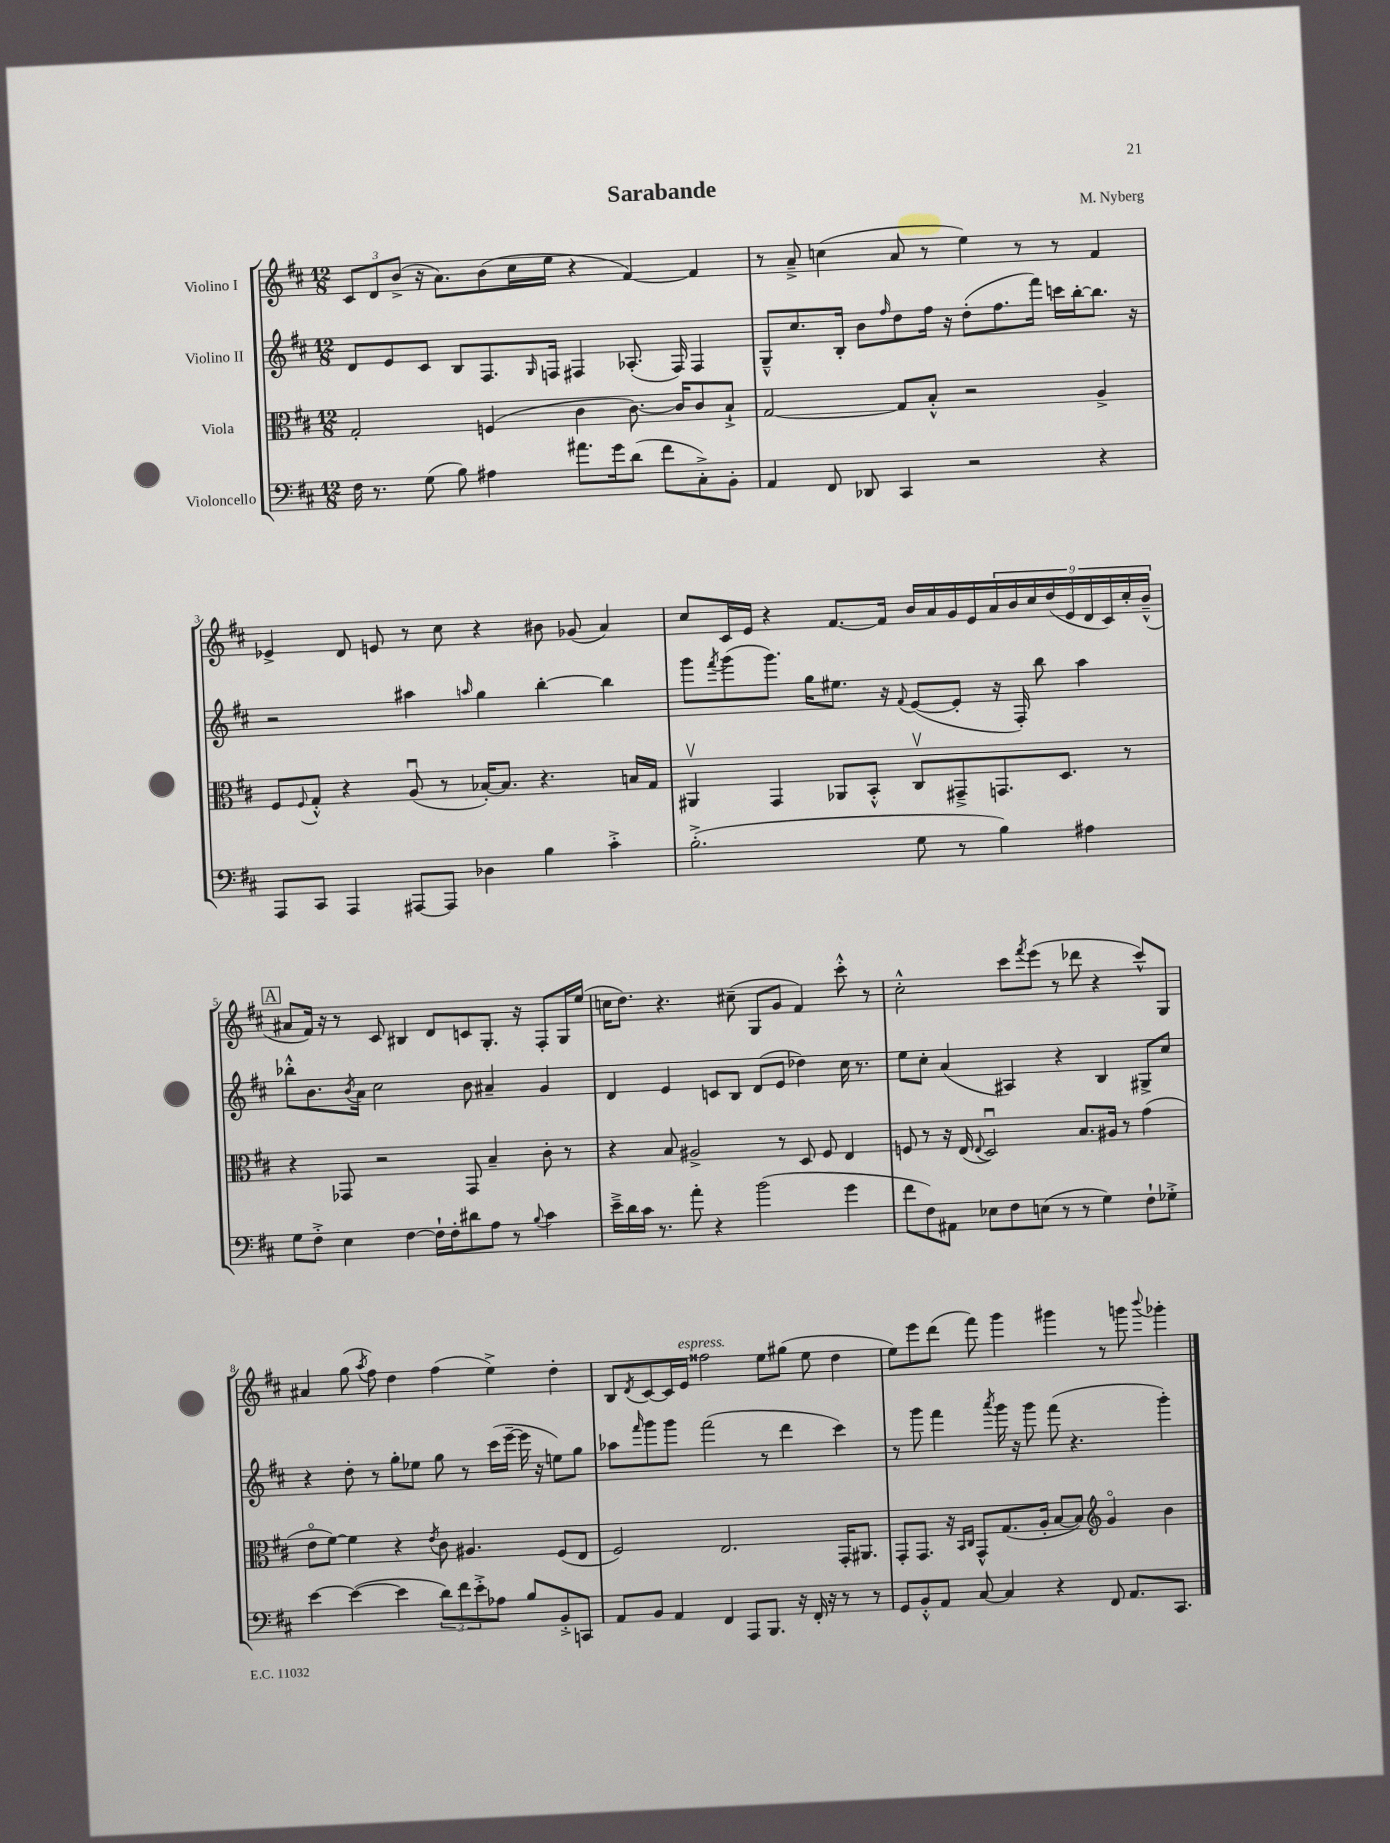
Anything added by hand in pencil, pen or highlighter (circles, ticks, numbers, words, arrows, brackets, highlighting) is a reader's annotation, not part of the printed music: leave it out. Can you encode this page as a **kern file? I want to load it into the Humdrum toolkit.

**kern	**kern	**kern	**kern
*staff4	*staff3	*staff2	*staff1
*clefF4	*clefC3	*clefG2	*clefG2
*k[f#c#]	*k[f#c#]	*k[f#c#]	*k[f#c#]
*M12/8	*M12/8	*M12/8	*M12/8
16F#	2G'	8d	12c#
8.r	.	.	.
.	.	.	12d
.	.	8e	.
.	.	.	(12b^
(8G	.	8c#	16r
.	.	.	8.a)
8B)	.	8B	.
4A#	(4F	8.F#	(8b
.	.	.	16cc#
.	.	16qqG	.
.	.	16F	16ee
8.a#	4c#	4F#	4r
16g	.	.	.
(8d	[8.c#)	(8.A-'	[4f#)
8f#	.	.	.
.	16c#]	16F#)	.
8C#'^)	8c#	4F#	4f#]
8BB'	8B`^	.	.
=	=	=	=
4AA	[2G	8G~^^	8r
.	.	8.cc#	8a~^
8FF#	.	.	(4cc
.	.	16B'	.
8DD-	.	8b	.
.	.	16qqff#	.
4CC#	8G]	8dd	8a
.	8B'^^	16ff#	8r
.	.	16r	.
2r	2r	(8dd'	4ee)
.	.	8.ff#	.
.	.	.	8r
.	.	16fff#)	.
.	.	16ccc	8r
.	.	[16bb'	.
4r	4A^	8.bb]	4f#
.	.	16r	.
=	=	=	=
8AAA	8F#	2r	4e-^
.	8qqF#	.	.
8CC#	8G'^^	.	.
4AAA	4r	.	8d
.	.	.	8e
[8AAA#	(8Au	4aa#	8r
8AAA#]	8r	.	8cc#
.	.	16qqaa	.
4D-	[16B-')	4gg	4r
.	8.B-]	.	.
4B	4.r	[4bb'	8b#
.	.	.	(8g-
4c#'^	.	4bb]	4a)
.	16B	.	.
.	16G	.	.
=	=	=	=
(2.B'^	4AA#v	8ggg	8cc#
.	.	8qfff#	.
.	.	(8ggg	16c#
.	.	.	16e
.	4GG	8.ggg)	4r
.	.	16gg	.
.	8AA-	8.ee#	[8.f#
.	8BB'^^	.	.
.	.	16r	16f#]
.	.	8qqf#	.
8G	8C#v	([8e	16b
.	.	.	16a
8r	8GG#~^	8e']	16g
.	.	.	16e
4B)	8.GG	16r	18a
.	.	.	18b
.	.	16F#')	.
.	.	.	18cc#
.	.	8bb	.
.	.	.	(18dd
.	8.D	.	.
.	.	.	18e
4A#	.	4aa	.
.	.	.	18d
.	.	.	18c#)
.	8r	.	.
.	.	.	18cc#'
.	.	.	(18b~^^
=	=	=	=
8G	4r	8bb-'^^	8a#
8F#'^	.	8.b	16f#)
.	.	.	16r
4E	8GG-	.	8r
.	.	8qb	.
.	.	16a	.
.	2r	2cc#	8c#
[4F#	.	.	4B#
16F#`]	.	.	8d
16F#'	.	.	.
8d#	8GG-	8b	8c
8A	4B~	4a#~	8.G'
8r	.	.	.
.	.	.	16r
8qqB	.	.	.
4c#	8c#'	4g	8F#'
.	8r	.	16G
.	.	.	(16ee
=	=	=	=
16e~^	4r	4d	16cc
16d	.	.	8.dd)
16c#	.	.	.
8.r	.	.	.
.	8B	4e	4.r
8a'	2A#^	.	.
4r	.	8c	.
.	.	8B	(8cc#~
(2b	.	(8d	8G
.	8r	8e	8g
.	8D	4dd-)	4f#)
.	8F#	.	.
4g	4E	16cc#	8ccc#'^^
.	.	8.r	.
.	.	.	8r
=	=	=	=
8f#	8F	8ee	2cc#'^^
8F#)	8r	8cc#'	.
8AA#	16r	(4a	.
.	(16E	.	.
.	8qqE	.	.
8E-	2Du)	.	.
8F#	.	4A#)	8ccc#
.	.	.	8qfff#
(8E	.	.	(8eee
8r	.	4r	8r
8r	8.B	.	8ddd-
4G)	.	4B	4r
.	16A#	.	.
.	8r	.	.
8F#`	(4g	8G#^	8ccc#^^)
8G-'^	.	8cc#	8G
=	=	=	=
[4e	8eo	4r	4a#
.	[8f#)	.	.
(4e_	4f#]	8dd'	(8gg
.	.	.	8qaa
.	.	8r	8ff#)
4e]	4r	8gg'	4dd
.	.	8ee-	.
.	8qe	.	.
12d)	8c#	8gg	(4ff#
12f#	.	.	.
.	4.A#	8r	.
12e'^	.	.	.
8A-	.	(16ccc#	4ee^)
.	.	[16eee~	.
8B	.	16eee]	.
.	.	16r	.
8BB'^	(8F#	8ee)	4dd'
8CC	8E	8gg	.
=	=	=	=
8AA	2F#)	8aa-	8B
.	.	16qqfff#	8qd
8BB	.	8ggg	[8c#
4AA	.	8ggg	16c#]
.	.	.	16e
.	.	(2fff#	2ff##
4FF#	2.E	.	.
8AAA	.	.	.
8.BBB	.	8r	8ee
.	.	4ddd	(8gg#
16r	.	.	.
16FF#'	.	.	8ee
16r	.	.	.
8r	16GG'	4ccc#)	4dd
.	8.AA#	.	.
8r	.	.	.
=	=	=	=
8GG	8GG'	8r	8ee)
8BB'^^	8.GG	8ggg	8eee
8AA	.	4fff#	(8ddd
.	16r	.	.
.	16qqBB	.	.
.	16qqC#	.	.
[8C#	8GG^^	.	8fff#)
.	.	8qaaa	.
4C#]	(8.G	16ggg	4ggg
.	.	16r	.
.	.	8ggg	.
.	16A'	.	.
4r	[8B	(8fff#	4ggg#
.	8B])	4.r	.
*	*clefG2	*	*
8FF#	4go	.	8r
8.AA	.	.	8ggg
.	.	.	8qqbbb
.	4b	4ggg')	4ggg-'
8.CC#	.	.	.
==	==	==	==
*-	*-	*-	*-
